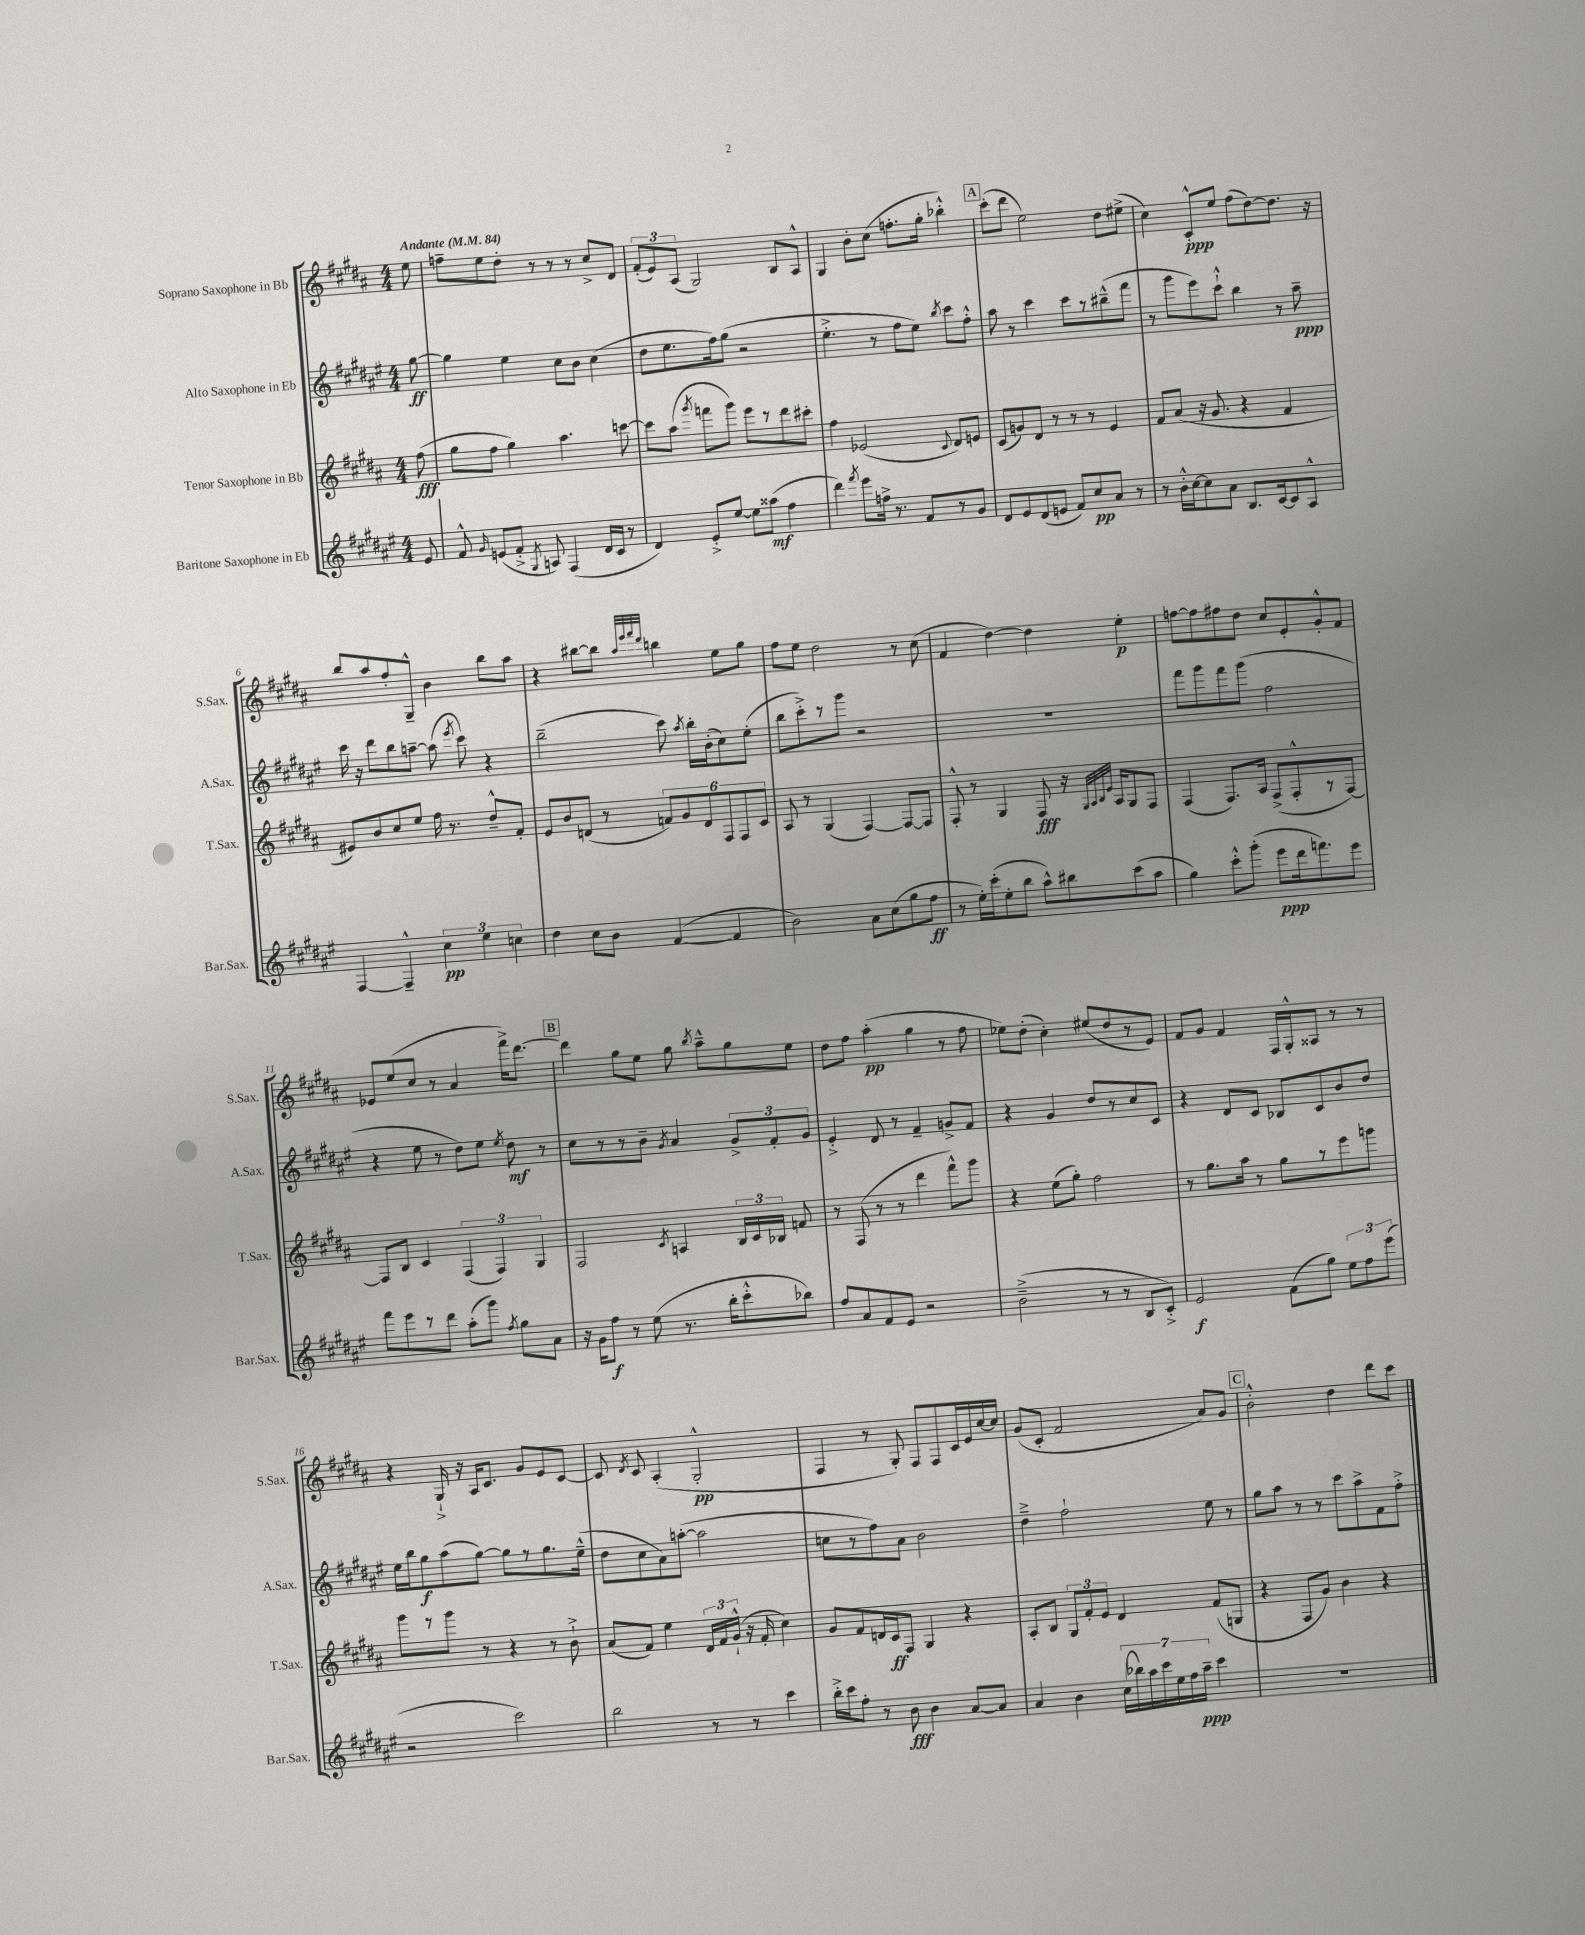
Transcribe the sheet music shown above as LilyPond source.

<<
\new StaffGroup <<
\new Staff = "s0" \with { instrumentName = "Soprano Saxophone in Bb" shortInstrumentName = "S.Sax." } {
    \clef treble \key b \major \numericTimeSignature \time 4/4 \partial 8 \tempo "Andante" 4 = 84
    \autoBeamOff e''8 |
    f''8[-- e''8 dis''8]-. r8 r8 r8 cis''8[-> dis'8] |
    \tuplet 3/2 { fis'8[-.( e'8) ais8]( } gis2) b8[ ais8]-^ |
    gis4 b'8[-. cis''8]( f''8.[-. gis''16]-. bes''4-.-^) |
    \mark \markup { \box "A" } cis'''8[-.( dis'''8] e''2) dis''8[ eis''8]->( |
    cis''4) cis'8[-.-^\ppp e''8] fis''8[( dis''8~) dis''8.] r16 |
    b''8[ ais''8 fis''8-. gis8]---^ b'4 b''8[ ais''8] |
    r4 bis''8[~ bis''8] \grace { ais''32[ e'''32 fis'''32 dis'''32] } b''4 e''8[ gis''8] |
    fis''8[ e''8] dis''2 r8 cis''8( |
    fis'4 dis''4~) dis''4 e''4-.\p |
    f''8[~ f''8 fis''8 dis''8] cis''8[ e'8-. gis'8-.-^ fis'8] |
    ees'8[ e''8( cis''8] r8 ais'4 fis'''16[->) dis'''8.]~ |
    \mark \markup { \box "B" } dis'''4 gis''8[ e''8] gis''8 \acciaccatura { b''8 } ais''8[---^ gis''8 e''8] |
    dis''8[ fis''8] ais''4-.\pp( gis''4 r8 fis''8 |
    ees''8[) dis''8]-.( cis''4-.) eis''8[( dis''8 r8 e'8]) |
    fis'8[ gis'8] fis'4 fis16[ gis16-.-^ aisis8] r8 r8 |
    r4 gis16-!-> r16 ais16[ cis'8.] gis'8[ e'8 cis'8]~ |
    cis'8 \acciaccatura { dis'8 } cis'8 ais4-.( gis2-.-^\pp |
    fis4 r8 gis8-.) fis8[ fis8 cis'16 e'16 cis''16~ cis''16] |
    gis'8[( cis'8]-. fis'2 ais'8[) gis'8] |
    \mark \markup { \box "C" } b'2-.-^ dis''4 dis'''8[ cis'''8] \bar "|." |
}
\new Staff = "s1" \with { instrumentName = "Alto Saxophone in Eb" shortInstrumentName = "A.Sax." } {
    \clef treble \key fis \major \numericTimeSignature \time 4/4 \partial 8
    \autoBeamOff gis''8~\ff |
    gis''4 eis''4 cis''8[ b'8] cis''4( |
    dis''8[ eis''8. fis''16) gis''8]( r2 |
    eis''4.-.-> r8 fis''8[ eis''8]) \acciaccatura { b''8 } cis'''8[ fis''8]-.-^ |
    \mark \markup { \box "A" } ais''8 r8 cis'''4 cis'''8[ r8 bis''8---^( fis'''8] |
    r8 gis'''8[ eis'''8) cis'''8]-!-^ b''4 r8 ais''8--\ppp |
    cis'''16 r16 dis'''8[ b''8 a''8]~-- a''8( \acciaccatura { eis'''8 } cis'''8) r4 |
    b''2--( cis'''8) \acciaccatura { ais''8 } b''16[-. b'16-.( cis''8) eis''8]-.( |
    b''8[ cis'''8-.->) r8 gis'''8] r2 |
    R1 |
    fis'''8[ gis'''8 fis'''8 gis'''8]( fis''2 |
    r4 eis''8 r8 dis''8[) eis''8] \acciaccatura { eis''8 } dis''8\mf r8 |
    \mark \markup { \box "B" } cis''8[ r8 r8 b'8]-- \acciaccatura { gis'8 } ais'4 \tuplet 3/2 { gis'8[-> fis'8-. gis'8] } |
    eis'4-.-> dis'8 r8 fis'4-- g'8[-> fis'8] |
    r4 gis'4 dis''8[ r8 cis''8 cis'8] |
    r4 dis'8[ cis'8] bes8[ cis'8 b'8 dis''8] |
    eis''16[ b''16 gis''8\f ais''8( gis''8]~) gis''8[ r8 gis''8. eis''16]---^( |
    dis''8[ cis''8 ais'8) a''8]~-.( a''2 |
    c''8[ r8 fis''8) ais'8] b'2 |
    dis''4---> fis''2-! eis''8 r8 |
    \mark \markup { \box "C" } gis''8[ ais''8] r8 r8 cis'''8[ ais''8-> fis'8 fis''8]-.-> \bar "|." |
}
\new Staff = "s2" \with { instrumentName = "Tenor Saxophone in Bb" shortInstrumentName = "T.Sax." } {
    \clef treble \key b \major \numericTimeSignature \time 4/4 \partial 8
    \autoBeamOff fis''8\fff( |
    gis''8[ fis''8] gis''4) ais''4. c'''8~ |
    c'''8[ ais''8]( \acciaccatura { gis'''8 } f'''8[ gis'''8]) e'''8[ r8 dis'''8 cis'''8]-. |
    fis''4 ees'2( \appoggiatura { cis'8 } dis'8[) e'8] |
    \mark \markup { \box "A" } cis'8[( g'8) dis'8] r8 r8 r8 e'4 |
    fis'8[ ais'8]( r16 gis'8. r4 fis'4 |
    eis'8[) b'8 cis''8 e''8] fis''16 r8. dis''8[---^ fis'8]-. |
    e'8[ b'8 d'8]( r8 \tuplet 6/4 { f'8[) gis'8 d'8 fis8 fis8 cis'8] } |
    ais8 r8 gis4( fis4~) fis8[~ fis8] |
    fis8-.-^ r8 gis4 fis8\fff r16 \grace { gis32[ ais32 b32 e'32] } ais16[ gis8 fis8] |
    fis4( fis8.[) ais16] fis8[->( fis8-.-^ r8 fis8]~) |
    fis8[ b8] cis'4 \tuplet 3/2 { fis4( fis4) gis4 } |
    \mark \markup { \box "B" } fis2 \acciaccatura { cis'8 } a4 \tuplet 3/2 { b16[ cis'16 bes16] } f'8 |
    r8 fis8( r8 r8 dis'''4 fis'''8[-^) gis'''8] |
    r4 e''8[( gis''8]-.) fis''2 |
    r8 gis''8.[ ais''16] r8 gis''8[ r8 e'''8 g'''8] |
    gis'''8[ r8 gis'''8] r8 r4 r8 b'8-!-> |
    ais'8[( fis'8]) e''4 \tuplet 3/2 { dis'16[ fis'16 gis'16]-!-^( } r16 fis'16-. cis''4) |
    gis'8[ fis'8 d'16 cis'16\ff fis8] gis4 r4 |
    ais8[-. b8] \tuplet 3/2 { gis8[ fis'8-. e'8] } dis'4 fis'8[( g8] |
    \mark \markup { \box "C" } r4 fis8[ gis'8]) b'4 r4 \bar "|." |
}
\new Staff = "s3" \with { instrumentName = "Baritone Saxophone in Eb" shortInstrumentName = "Bar.Sax." } {
    \clef treble \key fis \major \numericTimeSignature \time 4/4 \partial 8
    \autoBeamOff eis'8 |
    fis'8-^ \grace { gis'16 } e'8[( fis'8]-.-> \acciaccatura { gis8 } a8) fis4( dis'16[ cis'16] r8 |
    dis'4) eis'8[-.-> eis''8]~ eis''8[ aisis''8]\mf( fis''4 |
    dis'''4) \acciaccatura { fis'''8 } eis'''8[ f''16]-> r8. fis'8[ r8 gis'8] |
    \mark \markup { \box "A" } dis'8[ eis'8 dis'8( e'8] fis'8[) cis''8\pp ais'8] r8 |
    r8 b'16[-.-^ cis''16~ cis''8 ais'8] b8.[ cis'16~ cis'8 ais8]-^ |
    fis4~ fis4---^ \tuplet 3/2 { cis''4\pp eis''4 c''4 } |
    dis''4 cis''8[ b'8] fis'4~( fis'4 |
    b'2) ais'8[ cis''8( gis''8 fis''8]\ff |
    r8 eis''16[-.) cis'''16-.( eis''8-. b''8] ais''8[-^) bis''8 cis'''8( ais''8] |
    gis''4) cis'''8[-.-^ gis'''8]-.( eis'''8[\ppp dis'''16 f'''8.) eis'''8] |
    fis'''8[ eis'''8 r8 dis'''8] ais''8[-.( gis'''8]) \acciaccatura { fis''8 } gis''8[ ais'8] |
    \mark \markup { \box "B" } r16 gis'16[ fis''8]\f r8 eis''8( r8. b''16[-. cis'''8-.-^ bes''8]) |
    fis''8[ ais'8 fis'8 eis'8] r2 |
    b'2--->( r8 r8 b8[ cis'8]-.->) |
    eis'2\f fis'8[( gis''8]) \tuplet 3/2 { eis''8[ fis''8 eis'''8]( } |
    r2 cis'''2) |
    b''2 r8 r8 cis'''4 |
    b''16[-.-> cis'''16 fis''8]-. r8 b'8\fff b'4 ais'8[~ ais'8] |
    ais'4 b'4 \tuplet 7/4 { cis''16[( bes''16) ais''16 cis'''16 eis''16 fis''16 ais''16]--\ppp } cis'''4 |
    \mark \markup { \box "C" } R1 \bar "|." |
}
>>
>>
